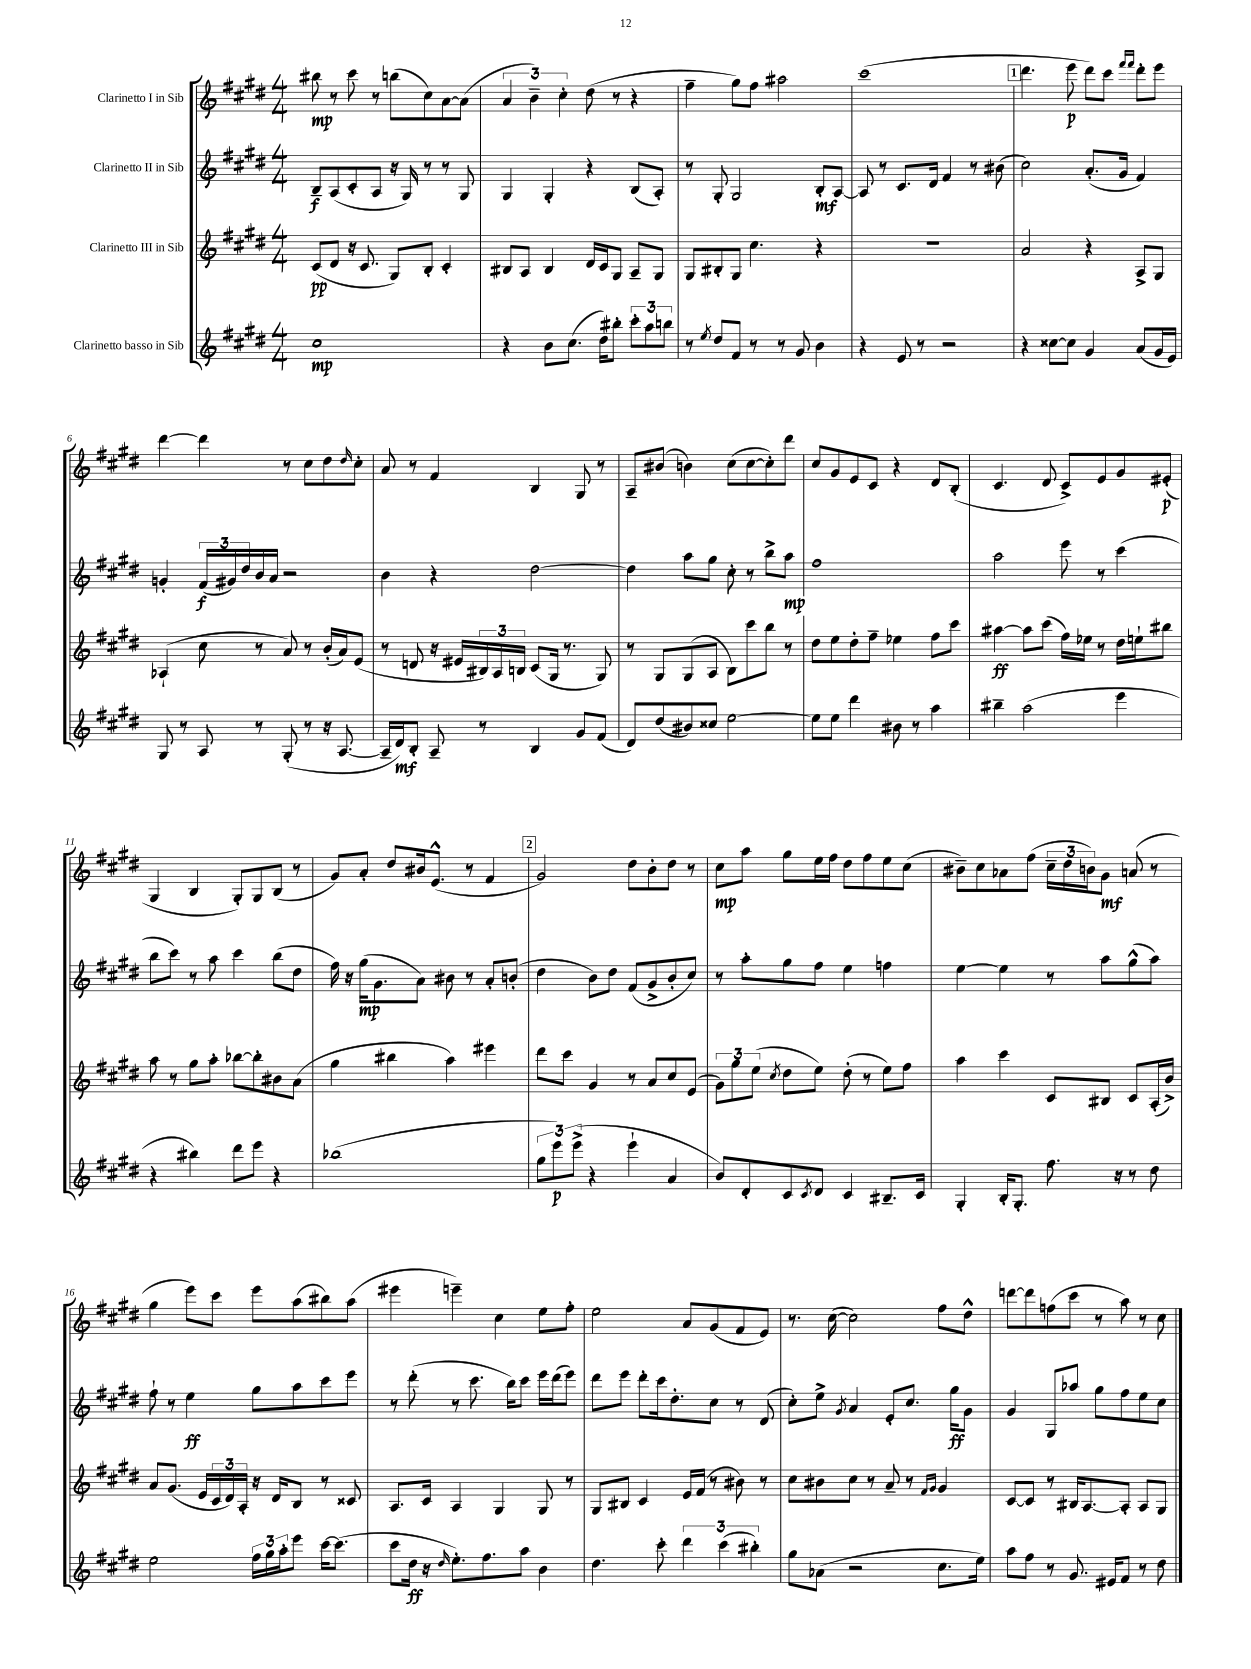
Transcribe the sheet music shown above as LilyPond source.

<<
\new StaffGroup <<
\new Staff = "s0" \with { instrumentName = "Clarinetto I in Sib" } {
    \clef treble \key e \major \numericTimeSignature \time 4/4
    bis''8\mp r8 cis'''8 r8 b''8( cis''8) a'8~ a'8( |
    \tuplet 3/2 { a'4 b'4--) cis''4-. } dis''8( r8 r4 |
    fis''4-- gis''8) fis''8 ais''2 |
    cis'''1( |
    \mark \markup { \box "1" } dis'''4. e'''8\p dis'''8) cis'''8 \grace { fis'''16 fis'''16 } dis'''8-. e'''8 |
    dis'''4~ dis'''4 r8 cis''8 dis''8 \grace { dis''16 } cis''8-. |
    a'8 r8 fis'4 b4 gis8 r8 |
    a8-- bis'8( b'4) cis''8( cis''8~ cis''8-.) dis'''8 |
    cis''8 gis'8 e'8 cis'8 r4 dis'8 b8-.( |
    cis'4. dis'8 cis'8->) e'8 gis'8 eis'8-.\p( |
    gis4 b4 gis8-.) gis8 b8( r8 |
    gis'8) a'8-. dis''8 bis'16 e'8.-^( r8 fis'4 |
    \mark \markup { \box "2" } gis'2) dis''8 b'8-. dis''8 r8 |
    cis''8\mp a''8 gis''8 e''16 fis''16 dis''8 fis''8 e''8 cis''8( |
    bis'8--) cis''8 aes'8 fis''8( \tuplet 3/2 { cis''16-- dis''16 b'16) } gis'8\mf a'8( r8 |
    gis''4 e'''8) cis'''8 e'''8 a''8( bis''8) a''8( |
    eis'''4 e'''4--) cis''4 e''8 fis''8-. |
    e''2 a'8 gis'8( fis'8 e'8) |
    r8. cis''16~( cis''2) fis''8 dis''8-^ |
    d'''8~ d'''8 f''8( cis'''8 r8 a''8) r8 cis''8 \bar "|." |
}
\new Staff = "s1" \with { instrumentName = "Clarinetto II in Sib" } {
    \clef treble \key e \major \numericTimeSignature \time 4/4
    b8--\f a8( cis'8-. a8 r16 gis16) r8 r8 gis8 |
    gis4 gis4-. r4 b8( a8-.) |
    r8 gis8-. gis2 b8-.\mf a8~ |
    a8 r8 cis'8. dis'16 fis'4 r8 bis'8( |
    \mark \markup { \box "1" } cis''2) a'8.-.( gis'16 fis'4) |
    g'4-. \tuplet 3/2 { fis'16\f( gis'16) dis''16 } b'16 a'16 r2 |
    b'4 r4 dis''2~ |
    dis''4 a''8 gis''8 cis''8-. r8 b''8-> a''8\mp |
    fis''1 |
    a''2 e'''8 r8 cis'''4( |
    b''8 cis'''8) r8 a''8 cis'''4 b''8( dis''8 |
    fis''16) r16 gis''16\mp( gis'8. a'8) bis'8 r8 a'8-. b'8-.( |
    \mark \markup { \box "2" } dis''4 b'8) dis''8 fis'8( gis'8-> b'8-. cis''8) |
    r8 a''8-. gis''8 fis''8 e''4 f''4 |
    e''4~ e''4 r8 a''8 gis''8-^( a''8) |
    fis''8-! r8 e''4\ff gis''8 a''8 cis'''8 e'''8 |
    r8 dis'''8-.( r8 cis'''8. b''16) cis'''8 e'''16 dis'''16( e'''8) |
    dis'''8 e'''8 dis'''8-. cis'''16 dis''8.-. cis''8 r8 dis'8( |
    cis''8-.) e''8-> \acciaccatura { gis'8 } a'4 e'8-. cis''8. gis''16\ff gis'8 |
    gis'4 gis8 aes''8 gis''8 fis''8 e''8 cis''8 \bar "|." |
}
\new Staff = "s2" \with { instrumentName = "Clarinetto III in Sib" } {
    \clef treble \key e \major \numericTimeSignature \time 4/4
    cis'8\pp( dis'8 r16 cis'8. gis8) b8-. cis'4-. |
    bis8 a8 bis4 dis'16 cis'16 gis8 a8-- gis8 |
    gis8 bis8-. gis8 cis''4. r4 |
    r1 |
    \mark \markup { \box "1" } a'2 r4 a8-> gis8 |
    aes4-!( cis''8 r8 a'8) r8 b'16-.( a'16) e'8( |
    r8 d'8 r16 eis'16 \tuplet 3/2 { bis16) a16 b16 } cis'8( gis16 r8. gis8) |
    r8 gis8 gis8( a8 b8) cis'''8 b''8 r8 |
    dis''8 e''8 dis''8-. fis''8-- ees''4 fis''8 cis'''8 |
    ais''4~\ff ais''8 cis'''8( fis''16) ees''16 r8 dis''16 e''16-! bis''8 |
    a''8 r8 gis''8 a''8-. bes''8~ bes''8-. bis'8 a'8( |
    gis''4 bis''4 a''4) eis'''4 |
    \mark \markup { \box "2" } dis'''8 cis'''8 gis'4 r8 a'8 cis''8 e'8( |
    \tuplet 3/2 { gis'8) gis''8 e''8( } \acciaccatura { cis''8 } dis''8 e''8) dis''8-.( r8 e''8) fis''8 |
    a''4 cis'''4 cis'8 bis8 cis'8 a16-.( b'16->) |
    a'8 gis'8.( e'16 \tuplet 3/2 { cis'16 dis'16) a16-. } r16 dis'16 b8 r8 cisis'8 |
    a8. cis'16 a4 gis4 gis8 r8 |
    gis8 bis8 cis'4 e'16 fis'16( r8 bis'8) r8 |
    cis''8 bis'8 cis''8 r8 a'8-- r8 \grace { fis'16 gis'16 } gis'4 |
    cis'8~ cis'8 r8 bis16 a8.~ a8-. a8 gis8 \bar "|." |
}
\new Staff = "s3" \with { instrumentName = "Clarinetto basso in Sib" } {
    \clef treble \key e \major \numericTimeSignature \time 4/4
    cis''1\mp |
    r4 b'8 cis''8.( dis''16) bis''8-. \tuplet 3/2 { cis'''8-. a''8 b''8 } |
    r8 \acciaccatura { e''8 } dis''8 fis'8 r8 r8 gis'8 b'4 |
    r4 e'8 r8 r2 |
    \mark \markup { \box "1" } r4 cisis''8~ cisis''8 gis'4 a'8( gis'16 e'16) |
    gis8 r8 a8 r8 gis8-.( r8 r16 a8.~ |
    a16-- dis'16\mf) b8-. a8-- r8 b4 gis'8 fis'8( |
    dis'8) dis''8( bis'8) cisis''8 e''2~ |
    e''8 e''8 dis'''4 bis'8 r8 a''4 |
    bis''4-- a''2( e'''4 |
    r4 bis''4) dis'''8 e'''8 r4 |
    bes''1( |
    \mark \markup { \box "2" } \tuplet 3/2 { gis''8 e'''8\p) e'''8->( } r4 e'''4-! a'4 |
    b'8) dis'8-. cis'8 \acciaccatura { cis'8 } dis'8 cis'4 bis8.-- cis'16 |
    gis4-. b16-. gis8.-. fis''8. r16 r8 dis''8 |
    e''2 \tuplet 3/2 { fis''16 gis''16 a''16-. } e'''8 cis'''16~ cis'''8.( |
    cis'''8 dis''16\ff r16 \grace { dis''16 } e''8.-.) fis''8. a''8 b'4 |
    dis''4. cis'''8-. \tuplet 3/2 { dis'''4 cis'''4( bis''4-.) } |
    gis''8 aes'8( r2 cis''8. e''16) |
    a''8 fis''8 r8 gis'8. eis'16 fis'8 r8 dis''8 \bar "|." |
}
>>
>>
